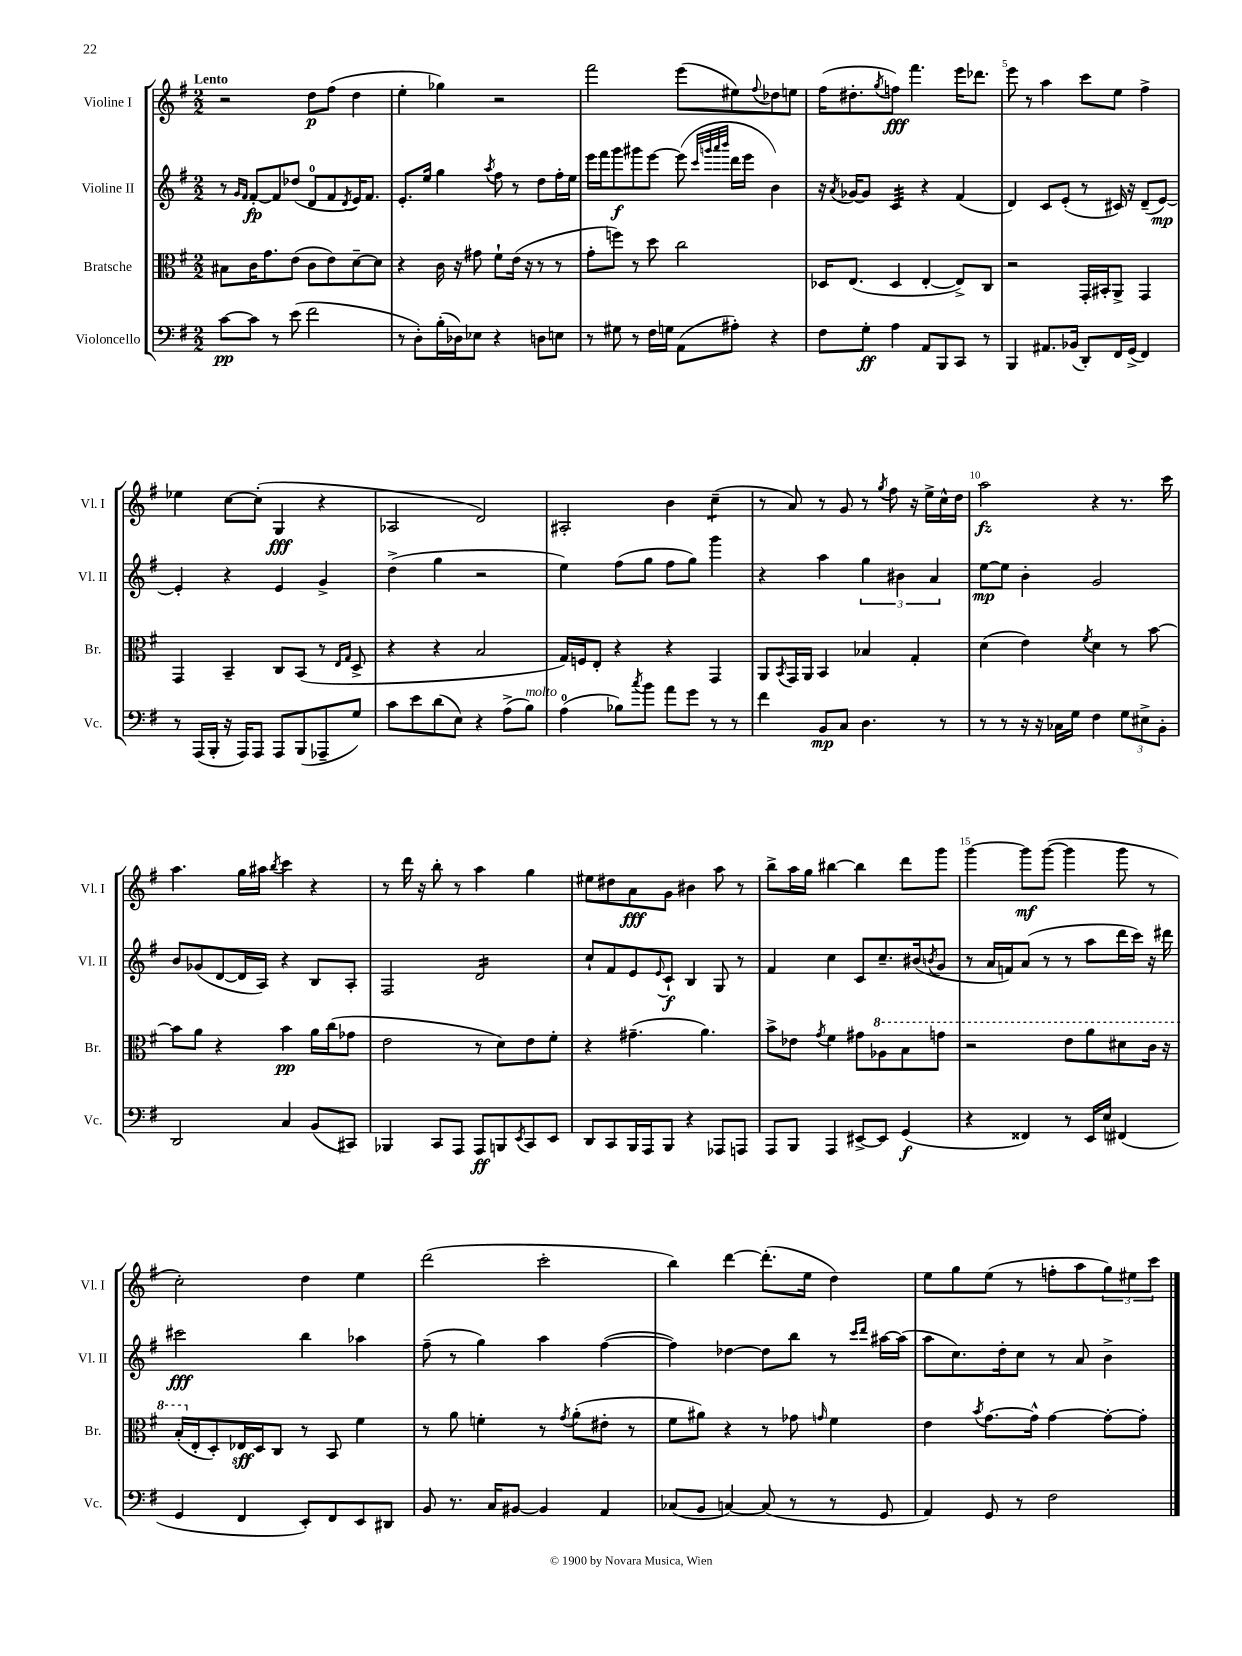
<<
\new StaffGroup <<
\new Staff = "s0" \with { instrumentName = "Violine I" shortInstrumentName = "Vl. I" } {
    \clef treble \key g \major \numericTimeSignature \time 2/2 \tempo "Lento"
    r2 d''8\p fis''8( d''4 |
    e''4-. ges''4) r2 |
    fis'''2 e'''8( eis''8) \appoggiatura { fis''8 } des''8 e''8 |
    fis''16( dis''8.-. \acciaccatura { g''8 } f''8\fff) fis'''4. e'''16 des'''8. |
    e'''8 r8 a''4 c'''8 e''8 fis''4-> |
    ees''4 c''8~ c''8-.( g4\fff r4 |
    aes2 d'2) |
    ais2-. b'4 c''4:8--( |
    r8 a'8) r8 g'8 r8 \acciaccatura { g''8 } fis''8 r16 e''16-> c''16-^ d''16 |
    a''2\fz r4 r8. c'''16 |
    a''4. g''16 ais''16 \acciaccatura { b''8 } c'''4 r4 |
    r8 d'''16 r16 b''8-. r8 a''4 g''4 |
    eis''8 dis''8 a'8\fff g'8 bis'4 a''8 r8 |
    b''8-> a''16 g''16 bis''4~ bis''4 d'''8 g'''8 |
    g'''4~ g'''8\mf g'''8~( g'''4 g'''8 r8 |
    c''2-.) d''4 e''4 |
    d'''2( c'''2-. |
    b''4) d'''4~ d'''8.-.( e''16 d''4) |
    e''8 g''8 e''8( r8 f''8-. a''8 \tuplet 3/2 { g''8) eis''8 c'''8 } \bar "|." |
}
\new Staff = "s1" \with { instrumentName = "Violine II" shortInstrumentName = "Vl. II" } {
    \clef treble \key g \major \numericTimeSignature \time 2/2
    r8 \grace { g'16 fis'16 } fis'8~-.\fp fis'8 des''8( d'8-0 fis'8 \acciaccatura { d'8 } e'16) fis'8. |
    e'8.-. e''16 g''4 \acciaccatura { a''8 } fis''8 r8 d''8 fis''16-. e''16 |
    e'''16 fis'''16 g'''8\f gis'''8 e'''8~ e'''8( \grace { c'''32 g'''32 a'''32 b'''32 } d'''16 e'''16 b'4) |
    r16 \acciaccatura { a'8 } ges'16~ ges'8 c'4:32 r4 fis'4( |
    d'4) c'8 e'8-.( r8 cis'16) r16 d'8--( e'8~\mp) |
    e'4-. r4 e'4 g'4-> |
    d''4->( g''4 r2 |
    e''4) fis''8( g''8 fis''8 g''8) g'''4 |
    r4 a''4 \tuplet 3/2 { g''4 bis'4 a'4 } |
    e''8~\mp e''8 b'4-. g'2 |
    b'8 ges'8( d'8~ d'16 a16) r4 b8 a8-. |
    fis2 d'2:16 |
    c''8-! fis'8 e'8 \appoggiatura { e'8 } c'8-!\f b4 g8 r8 |
    fis'4 c''4 c'8 c''8.-- bis'16( \acciaccatura { b'8 } g'8 |
    r8 a'16 f'16) a'8( r8 r8 a''8 d'''16 c'''16) r16 dis'''16 |
    cis'''2\fff b''4 aes''4 |
    fis''8--( r8 g''4) a''4 fis''4~( |
    fis''4) des''4~ des''8 b''8 r8 \grace { c'''16 d'''16 } ais''16~ ais''16( |
    a''8 c''8.) d''16-. c''8 r8 a'8 b'4-> \bar "|." |
}
\new Staff = "s2" \with { instrumentName = "Bratsche" shortInstrumentName = "Br." } {
    \clef alto \key g \major \numericTimeSignature \time 2/2
    bis8 c'16 g'8. e'8( c'8 e'8) d'8~-- d'8 |
    r4 c'16 r16 gis'8 fis'8-! e'16( r16 r8 r8 |
    g'8-. f''8) r8 d''8 c''2 |
    des16 e8.( des4 e4~-. e8->) c8 |
    r2 g,16-. bis,16-. a,8-> g,4 |
    g,4 b,4-- c8 b,8( r8 \grace { e16 g16 } d8-> |
    r4 r4 b2 |
    g16) f16 e8-. r4 r4 g,4 |
    a,8 \acciaccatura { b,8 } g,16 a,16 b,4 bes4 g4-. |
    d'4( e'4) \acciaccatura { fis'8 } d'4 r8 b'8~ |
    b'8 a'8 r4 b'4\pp a'16 c''16( ges'8 |
    e'2 r8 d'8) e'8 fis'8-. |
    r4 gis'4.--( a'4.) |
    b'8-> ees'8 \acciaccatura { g'8 } fis'4 gis'8 \ottava #1 aes'8 b'8 g''!8 |
    r2 e''8 a''8 dis''8 c''16 r16 |
    b'16-.( \ottava #0 e16-. d8-.) ees16\sff d16 c8 r8 b,8 fis'4 |
    r8 a'8 f'4-. r8 \acciaccatura { g'8 } a'8-.( eis'8-. r8 |
    fis'8 ais'8) r4 r8 ges'8 \grace { g'16 } fis'4 |
    e'4 \acciaccatura { b'8 } g'8.~ g'16-^ g'4~ g'8~-. g'8-. \bar "|." |
}
\new Staff = "s3" \with { instrumentName = "Violoncello" shortInstrumentName = "Vc." } {
    \clef bass \key g \major \numericTimeSignature \time 2/2
    c'8~\pp c'8 r8 e'8( fis'2 |
    r8 d8-.) b16-.( des16) ees8 r4 d8 e8 |
    r8 gis8 r8 fis16 g16 a,8( ais8-.) r4 |
    fis8 g8-.\ff a4 a,8 b,,8 c,8 r8 |
    b,,4 ais,8. bes,16( d,8-.) fis,16 g,16->( fis,4) |
    r8 a,,16( b,,16-. r16 a,,16) a,,8 a,,8 b,,8( aes,,8-- g8) |
    c'8 e'8 d'8( e8) r4 a8->( b8^\markup { \italic "molto" }) |
    a4-0( bes8) \acciaccatura { c''8 } b'8 a'8 g'8 r8 r8 |
    fis'4 b,8\mp c8 d4. r8 |
    r8 r8 r16 r16 ces16 g16 fis4 \tuplet 3/2 { g8 eis8-> b,8-. } |
    d,2 c4 b,8( cis,8) |
    bes,,4 c,8 a,,8 a,,8\ff b,,8 \acciaccatura { e,8 } c,8 e,8 |
    d,8 c,8 b,,16 a,,16 b,,8 r4 aes,,8 a,,8 |
    a,,8 b,,8 a,,4 eis,8~-> eis,8 g,4\f( |
    r4 fisis,4) r8 e,16 e16 fis,4( |
    g,4 fis,4 e,8-.) fis,8 e,8 dis,8 |
    b,8 r8. c16 bis,8~ bis,4 a,4 |
    ces8( b,8 c4~) c8( r8 r8 g,8 |
    a,4) g,8 r8 fis2 \bar "|." |
}
>>
>>
\layout { \context { \Score \override BarNumber.break-visibility = ##(#f #t #t) barNumberVisibility = #(every-nth-bar-number-visible 5) } }
